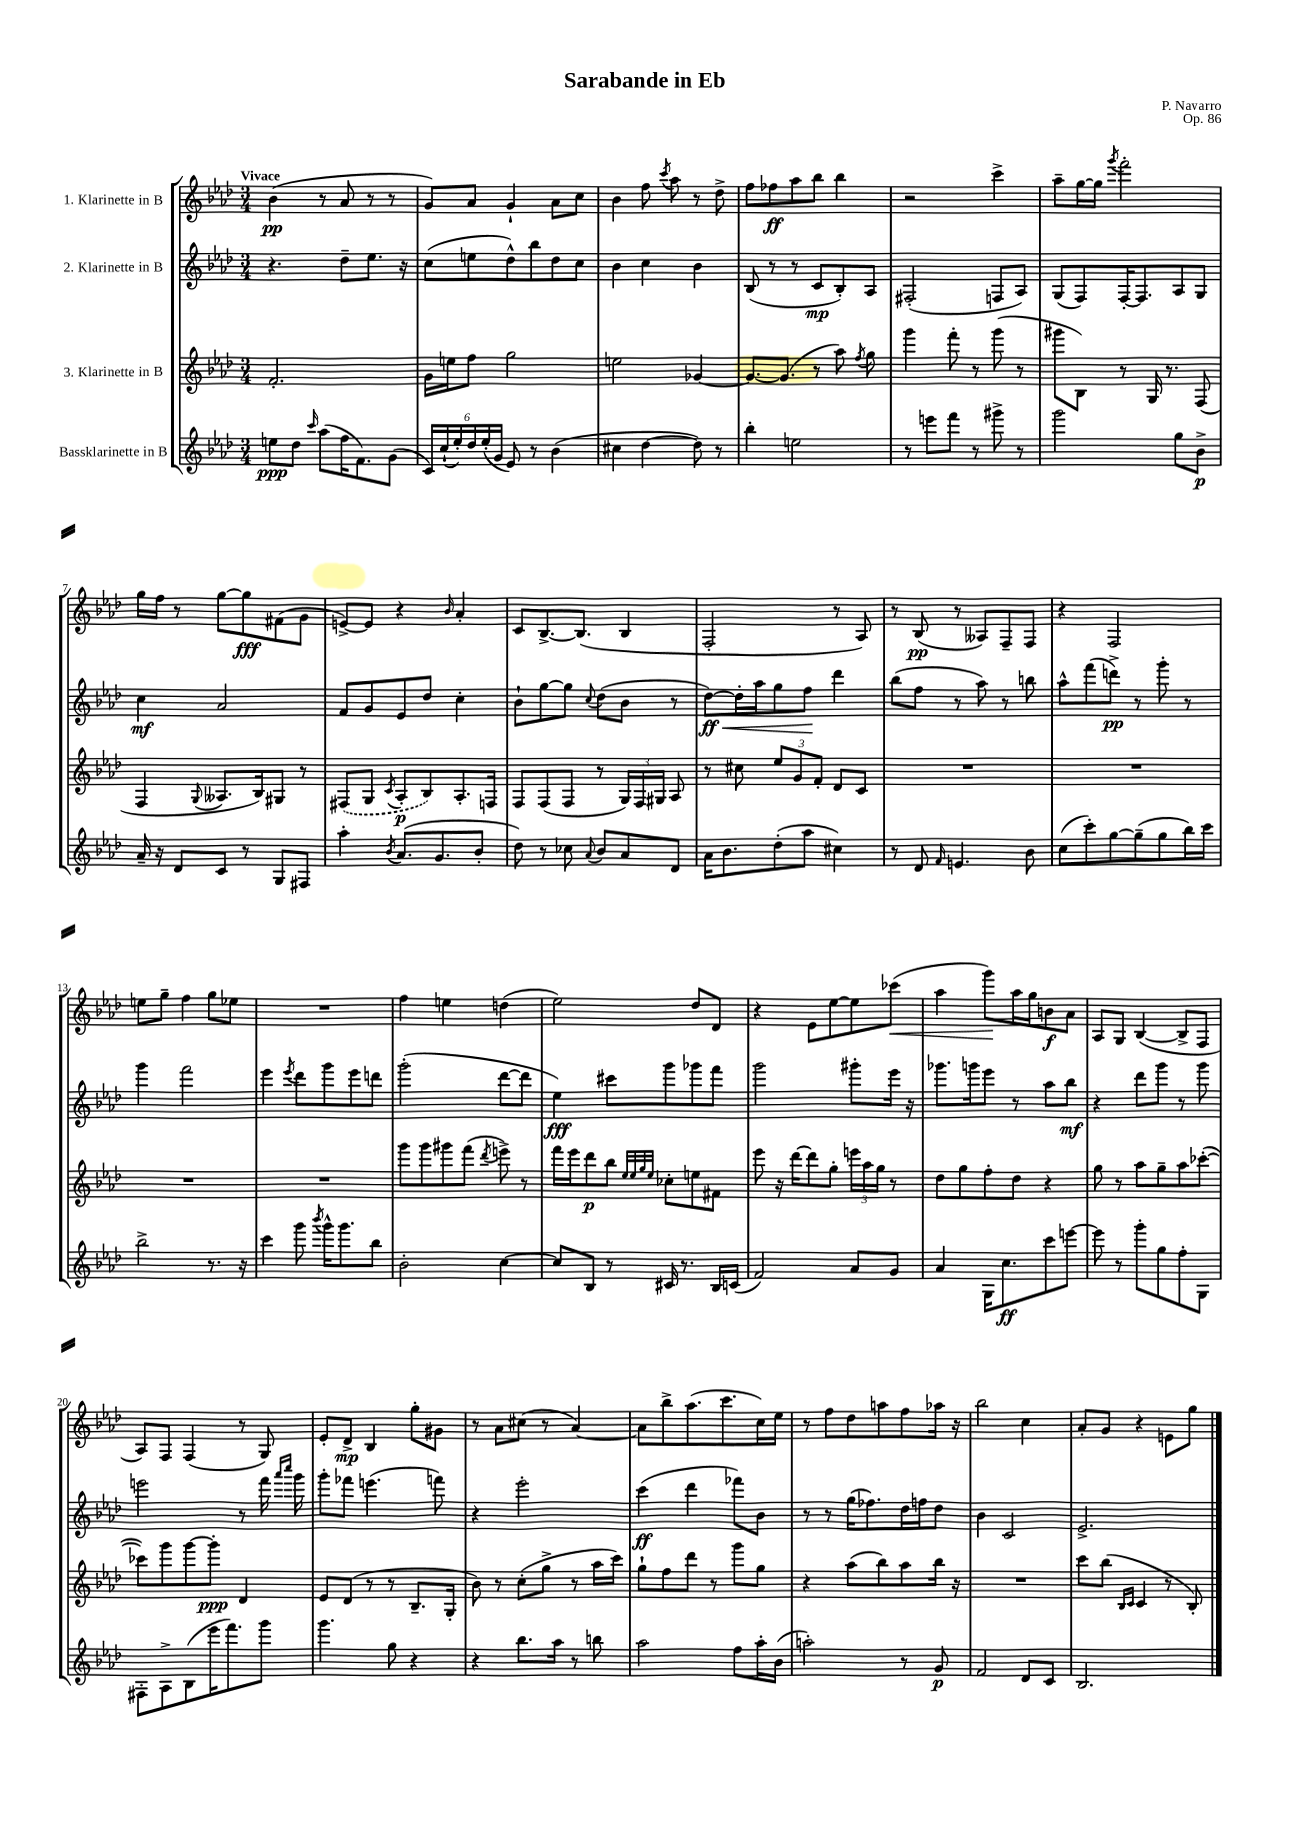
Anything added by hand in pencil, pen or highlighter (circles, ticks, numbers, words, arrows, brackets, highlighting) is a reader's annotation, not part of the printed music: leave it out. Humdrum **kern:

**kern	**dynam	**kern	**dynam	**kern	**dynam	**kern	**dynam
*part4	*part4	*part3	*part3	*part2	*part2	*part1	*part1
*staff4	*staff4	*staff3	*staff3	*staff2	*staff2	*staff1	*staff1
*I"Bassklarinette in B	*	*I"3. Klarinette in B	*	*I"2. Klarinette in B	*	*I"1. Klarinette in B	*
*clefG2	*	*clefG2	*	*clefG2	*	*clefG2	*
*k[b-e-a-d-]	*	*k[b-e-a-d-]	*	*k[b-e-a-d-]	*	*k[b-e-a-d-]	*
*M3/4	*	*M3/4	*	*M3/4	*	*M3/4	*
=1	=1	=1	=1	=1	=1	=1	=1
!	!	!	!	!	!	!LO:TX:a:B:t=Vivace	!
8een\L	ppp	2.f'/	.	4.r	.	(4b-\	pp
8dd-\J	.	.	.	.	.	.	.
16qqccc/	.	.	.	.	.	.	.
(8aa-\L	.	.	.	.	.	8r	.
16ff\K	.	.	.	8dd-~\L	.	8a-/	.
8.f\)	.	.	.	.	.	.	.
.	.	.	.	8.ee-\J	.	8r	.
(8g\J	.	.	.	.	.	8r	.
.	.	.	.	16r	.	.	.
=2	=2	=2	=2	=2	=2	=2	=2
24c/LL)	.	16g\LL	.	(8cc\L	.	8g/L)	.
(24cc`/	.	.	.	.	.	.	.
.	.	16een\J	.	.	.	.	.
24ee-'/)	.	.	.	.	.	.	.
24dd-/	.	8ff\J	.	8een\	.	8a-/J	.
(24ee-'/	.	.	.	.	.	.	.
24g/JJ	.	.	.	.	.	.	.
8e-/)	.	2gg\	.	8dd-^^\)	.	4g`/	.
8r	.	.	.	8bb-\	.	.	.
(4b-\	.	.	.	8dd-\	.	8a-\L	.
.	.	.	.	8cc\J	.	8cc\J	.
=3	=3	=3	=3	=3	=3	=3	=3
4cc#X\	.	2een\	.	4b-\	.	4b-\	.
[4dd-\	.	.	.	4cc\	.	8ff\	.
.	.	.	.	.	.	8qccc/	.
.	.	.	.	.	.	8aa-\	.
8dd-\])	.	[4g-X/	.	4b-\	.	8r	.
8r	.	.	.	.	.	8dd-^\	.
=4	=4	=4	=4	=4	=4	=4	=4
4bb-'\	.	8.g-/L_	.	(8B-/	.	8ff\L	.
.	.	.	.	8r	.	8ff-X\	ff
.	.	(8.g-/J]	.	.	.	.	.
2een\	.	.	.	8r	.	8aa-\	.
.	.	8r	.	8c/L	mp	8bb-\J	.
.	.	8aa-\)	.	8B-'/)	.	4bb-\	.
.	.	8qff/	.	.	.	.	.
.	.	8gg\	.	8A-/J	.	.	.
=5	=5	=5	=5	=5	=5	=5	=5
8r	.	4ggg\	.	(2F#X'/	.	2r	.
8eeen\L	.	.	.	.	.	.	.
8fff\J	.	8fff'\	.	.	.	.	.
8r	.	8r	.	.	.	.	.
8ggg#X^\	.	(8ggg\	.	8Fn/L	.	4ccc^\	.
8r	.	8r	.	8A-/J)	.	.	.
=6	=6	=6	=6	=6	=6	=6	=6
2ggg\	.	8ggg#X\L	.	(8G/L	.	8aa-~\L	.
.	.	8B-\J)	.	8F/)	.	[16gg\L	.
.	.	.	.	.	.	16gg\JJ]	.
.	.	.	.	.	.	8qggg/	.
.	.	8r	.	[16F'/K	.	2fff'\	.
.	.	.	.	8.F/]	.	.	.
.	.	16G/	.	.	.	.	.
.	.	8.r	.	.	.	.	.
8gg\L	.	.	.	8A-/	.	.	.
8b-^\J	p	(8F/	.	8G/J	.	.	.
!!LO:LB:g=z
=7	=7	=7	=7	=7	=7	=7	=7
16a-~/	.	4F/	.	4cc\	mf	16gg\LL	.
16r	.	.	.	.	.	16ff\JJ	.
8d-/L	.	.	.	.	.	8r	.
.	.	8qqG/	.	.	.	.	.
8c/J	.	8.A--X/L	.	2a-/	.	[8gg\L	.
8r	.	.	.	.	.	8gg\]	fff
.	.	16B-/k)	.	.	.	.	.
8G/L	.	8G#X/J	.	.	.	(8f#X\	.
8F#X/J	.	8r	.	.	.	8g\J	.
=8	=8	=8	=8	=8	=8	=8	=8
4aa-'\	.	(8F#X/L	.	8f/L	.	[8en^/L)	.
.	.	8G/J	.	8g/	.	8e/J]	.
8qb-/	.	8qc/	.	.	.	.	.
(8.a-/L	.	8A-'/L	p	8e-/	.	4r	.
.	.	8B-/)	.	8dd-/J	.	.	.
8.g/	.	.	.	.	.	.	.
.	.	.	.	.	.	16qqb-/	.
.	.	8.A-'/	.	4cc'\	.	4a-'/	.
8b-'/J	.	.	.	.	.	.	.
.	.	16Fn/Jk	.	.	.	.	.
=9	=9	=9	=9	=9	=9	=9	=9
8dd-\)	.	8F/L	.	8b-`\L	.	8c/L	.
8r	.	(8F/	.	[8gg\	.	[8.B-^/	.
8cc-X\	.	8F/J	.	8gg\J]	.	.	.
.	.	.	.	.	.	(8.B-/J]	.
8qqa-/	.	.	.	8qqcc/	.	.	.
8b-/L	.	8r	.	(8dd-\L	.	.	.
8a-/	.	24G/LL)	.	8b-\J	.	4B-/	.
.	.	24F/	.	.	.	.	.
.	.	24G#X/JJ	.	.	.	.	.
8d-/J	.	8A-/	.	8r	.	.	.
=10	=10	=10	=10	=10	=10	=10	=10
!	!	!	!	!	!LO:HP:b	!	!
16a-\KL	.	8r	.	[8dd-\L)	< ff	2F'/	.
8.b-\	.	.	.	.	.	.	.
.	.	8cc#X\	.	16dd-'\L]	.	.	.
.	.	.	.	16aa-\J	.	.	.
(8dd-'\	.	12ee-/L	.	8gg\	.	.	.
.	.	12g/	.	.	.	.	.
8aa-\J	.	.	.	8ff\J	.	.	.
.	.	12f'/J	.	.	.	.	.
4cc#X\)	.	8d-/L	.	4ddd-\	[	8r	.
.	.	8c/J	.	.	.	8A-/)	.
=11	=11	=11	=11	=11	=11	=11	=11
8r	.	2.r	.	(8bb-\L	.	8r	.
8d-/	.	.	.	8ff\J	.	(8B-/	pp
16qqf/	.	.	.	.	.	.	.
4.en/	.	.	.	8r	.	8r	.
.	.	.	.	8aa-\)	.	8A--X/L)	.
.	.	.	.	8r	.	8F~/	.
8b-\	.	.	.	8bbn\	.	8F/J	.
=12	=12	=12	=12	=12	=12	=12	=12
(8cc\L	.	2.r	.	8aa-^^\L	.	4r	.
8ccc'\)	.	.	.	(8fff\	.	.	.
[8gg\	.	.	.	8dddn^\J)	pp	2F/	.
(8gg~\]	.	.	.	8r	.	.	.
8gg\	.	.	.	8ggg'\	.	.	.
16bb-\L)	.	.	.	8r	.	.	.
16ccc\JJ	.	.	.	.	.	.	.
!!LO:LB:g=z
=13	=13	=13	=13	=13	=13	=13	=13
2bb-^\	.	2.r	.	4ggg\	.	8een\L	.
.	.	.	.	.	.	8gg~\J	.
.	.	.	.	2fff\	.	4ff\	.
8.r	.	.	.	.	.	8gg\L	.
.	.	.	.	.	.	8ee-X\J	.
16r	.	.	.	.	.	.	.
=14	=14	=14	=14	=14	=14	=14	=14
4ccc\	.	2.r	.	4eee-\	.	2.r	.
.	.	.	.	8qeee-/	.	.	.
8ggg\	.	.	.	8ddd-\L	.	.	.
8qbbb-/	.	.	.	.	.	.	.
16ggg^^\KL	.	.	.	8ggg\	.	.	.
8.ggg\	.	.	.	.	.	.	.
.	.	.	.	8eee-\	.	.	.
8bb-\J	.	.	.	8dddn\J	.	.	.
=15	=15	=15	=15	=15	=15	=15	=15
2b-'\	.	8ggg\L	.	(2ggg'\	.	4ff\	.
.	.	8ggg\	.	.	.	.	.
.	.	8ggg#X\	.	.	.	4een\	.
.	.	(8fff\J	.	.	.	.	.
.	.	8qddd-/	.	.	.	.	.
[4cc\	.	8eeen^\)	.	[8ddd-\L	.	(4ddn\	.
.	.	8r	.	8ddd-\J]	.	.	.
=16	=16	=16	=16	=16	=16	=16	=16
8cc/L]	.	16fff\LL	.	4ee-\)	fff	2ee-\)	.
.	.	16eee-\J	.	.	.	.	.
8B-/J	.	8ddd-\	p	.	.	.	.
8r	.	8bb-\J	.	8ccc#X\L	.	.	.
.	.	32qqee-/LLL	.	.	.	.	.
.	.	32qqee-/	.	.	.	.	.
.	.	32qqgg/	.	.	.	.	.
.	.	32qqee-/JJJ	.	.	.	.	.
16c#X/	.	8cc-X'\L	.	8ggg\	.	.	.
8.r	.	.	.	.	.	.	.
.	.	8een\	.	8ggg-X\	.	8dd-/L	.
16B-/LL	.	8f#X\J	.	8fff\J	.	8d-/J	.
(16cn/JJ	.	.	.	.	.	.	.
=17	=17	=17	=17	=17	=17	=17	=17
2f/)	.	8eee-\	.	2ggg\	.	4r	.
.	.	16r	.	.	.	.	.
.	.	[16ddd-\KL	.	.	.	.	.
.	.	8ddd-\]	.	.	.	8e-\L	.
.	.	8gg'\J	.	.	.	[8ee-\	.
8a-/L	.	24eeen\LL	.	8ggg#X'\L	.	8ee-\]	.
.	.	24aa-\	.	.	.	.	.
.	.	24gg\JJ	.	.	.	.	.
!	!	!	!	!	!	!	!LO:HP:b
8g/J	.	8r	.	16eee-\Jk	.	(8ccc-X\J	<
.	.	.	.	16r	.	.	.
=18	=18	=18	=18	=18	=18	=18	=18
4a-/	.	8dd-\L	.	8.ggg-X\L	.	4aa-\	.
.	.	8gg\	.	.	.	.	.
.	.	.	.	16gggn\k	.	.	.
16G\KL	.	8ff'\	.	8eee-\J	.	8ggg\L)	.
8.cc\	ff	.	.	.	.	.	.
.	.	8dd-\J	.	8r	.	16aa-\L	[
.	.	.	.	.	.	16gg\J	.
8ccc\	.	4r	.	8aa-\L	.	8bn\	f
[8eeen\J	.	.	.	8bb-\J	mf	8a-\J	.
=19	=19	=19	=19	=19	=19	=19	=19
8eee\]	.	8gg\	.	4r	.	8A-/L	.
8r	.	8r	.	.	.	8G/J	.
8ggg'\L	.	8aa-\L	.	8ddd-\L	.	([4B-/	.
8gg\	.	8gg~\	.	8ggg\J	.	.	.
8ff'\	.	8aa-\	.	8r	.	8B-^/L]	.
8G\J	.	([8ccc-X'\J	.	8ggg\	.	8F/J	.
!!LO:LB:g=z
=20	=20	=20	=20	=20	=20	=20	=20
8F#X'\L	.	8ccc-X\L])	.	2eeen\	.	8A-/L)	.
8A-^\	.	8ggg\	.	.	.	8F/J	.
(8B-\	.	[8ggg\	.	.	.	(4F/	.
16eee-\K	.	8ggg'\J]	ppp	.	.	.	.
8.fff\)	.	.	.	.	.	.	.
.	.	4d-/	.	8r	.	8r	.
8ggg\J	.	.	.	16fff\	.	8G/)	.
.	.	.	.	16qqaaa-/LL	.	.	.
.	.	.	.	16qqcccc/JJ	.	.	.
.	.	.	.	16ggg\	.	.	.
=21	=21	=21	=21	=21	=21	=21	=21
4.ggg\	.	8e-/L	.	8ggg'\L	.	8e-'/L	.
.	.	(8d-/J	.	8fff-X\J	.	8d-^/J	mp
.	.	8r	.	(4.eeen\	.	4B-/	.
8gg\	.	8r	.	.	.	.	.
4r	.	8.B-~/L	.	.	.	8gg'\L	.
.	.	.	.	8fffn\)	.	8g#X\J	.
.	.	16G'/Jk	.	.	.	.	.
=22	=22	=22	=22	=22	=22	=22	=22
4r	.	8b-\)	.	4r	.	8r	.
.	.	8r	.	.	.	8a-\L	.
8.bb-\L	.	(8cc'\L	.	2eee-'\	.	(8cc#X\J	.
.	.	8gg^\J	.	.	.	8r	.
16aa-\Jk	.	.	.	.	.	.	.
8r	.	8r	.	.	.	[4a-/)	.
8bbn\	.	16aa-\LL	.	.	.	.	.
.	.	16ccc\JJ)	.	.	.	.	.
=23	=23	=23	=23	=23	=23	=23	=23
2aa-\	.	8gg`\L	.	(4ccc\	ff	8a-\L]	.
.	.	8ff\	.	.	.	8bb-^\	.
.	.	8ddd-\J	.	4ddd-\	.	(8.aa-\	.
.	.	8r	.	.	.	.	.
.	.	.	.	.	.	8.ccc\	.
8ff\L	.	8ggg\L	.	8fff-X\L)	.	.	.
16aa-'\L	.	8gg\J	.	8b-\J	.	16cc\L)	.
(16b-\JJ	.	.	.	.	.	16ee-\JJ	.
=24	=24	=24	=24	=24	=24	=24	=24
2aan'\)	.	4r	.	8r	.	8r	.
.	.	.	.	8r	.	8ff\L	.
.	.	(8aa-\L	.	(16gg\KL	.	8dd-\	.
.	.	.	.	8.ff-X\)	.	.	.
.	.	8bb-\)	.	.	.	8aan\	.
8r	.	8aa-\	.	16dd-\L	.	8ff\	.
.	.	.	.	16ffn\J	.	.	.
8g/	p	16bb-\Jk	.	8dd-\J	.	16aa-X\Jk	.
.	.	16r	.	.	.	16r	.
=25	=25	=25	=25	=25	=25	=25	=25
2f/	.	2.r	.	4b-\	.	2bb-\	.
.	.	.	.	2c/	.	.	.
8d-/L	.	.	.	.	.	4cc\	.
8c/J	.	.	.	.	.	.	.
=26	=26	=26	=26	=26	=26	=26	=26
2.B-/	.	8ccc\L	.	2.e-^/	.	8a-'/L	.
.	.	(8bb-\J	.	.	.	8g/J	.
.	.	16qqB-/LL	.	.	.	.	.
.	.	16qqc/JJ	.	.	.	.	.
.	.	4c/	.	.	.	4r	.
.	.	8r	.	.	.	8en\L	.
.	.	8B-'/)	.	.	.	8gg\J	.
==	==	==	==	==	==	==	==
*-	*-	*-	*-	*-	*-	*-	*-
